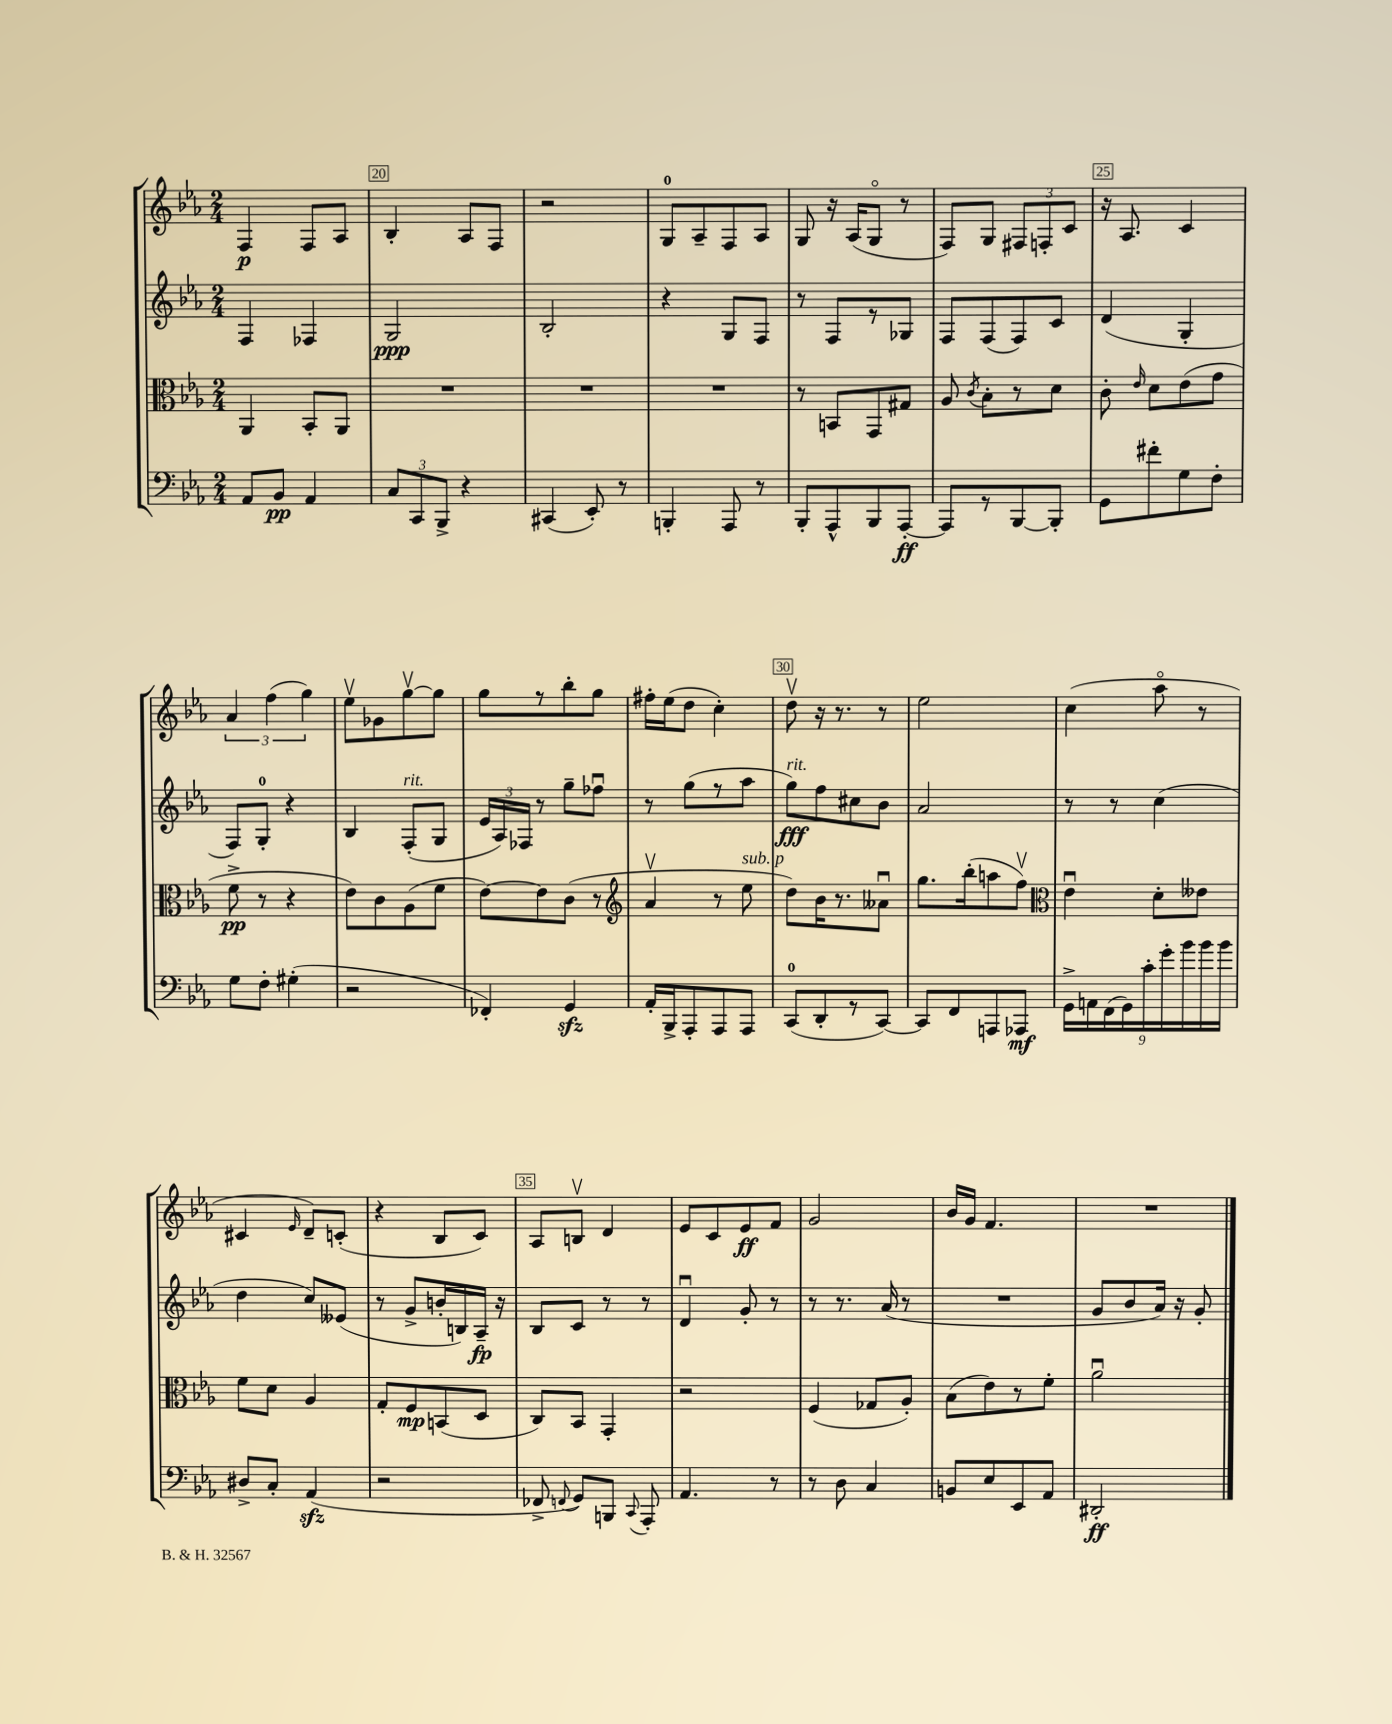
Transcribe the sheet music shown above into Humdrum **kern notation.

**kern	**kern	**kern	**kern
*staff4	*staff3	*staff2	*staff1
*clefF4	*clefC3	*clefG2	*clefG2
*k[b-e-a-]	*k[b-e-a-]	*k[b-e-a-]	*k[b-e-a-]
*M2/4	*M2/4	*M2/4	*M2/4
8AA-/L	4AA-/	4F/	4F/
8BB-/J	.	.	.
4AA-/	8BB-'/L	4F-/	8F/L
.	8AA-/J	.	8A-/J
=	=	=	=
12C/L	2r	2G/	4B-'/
12CC/	.	.	.
12BBB-^/J	.	.	.
4r	.	.	8A-/L
.	.	.	8F/J
=	=	=	=
(4CC#/	2r	2B-'/	2r
8EE-'/)	.	.	.
8r	.	.	.
=	=	=	=
4BBB'/	2r	4r	8G/L
.	.	.	8A-~/
8AAA-/	.	8G/L	8F/
8r	.	8F/J	8A-/J
=	=	=	=
8BBB-'/L	8r	8r	8G/
8AAA-^^/	8BB/L	8F/L	16r
.	.	.	(16A-/LK
8BBB-/	8GG/	8r	8Go/J
[8AAA-'/J	8G#/J	8G-/J	8r
=	=	=	=
8AAA-/]L	8A-/	8F/L	8F/L)
.	8qc/	.	.
8r	8B-'\L	(8F/	8G/J
[8BBB-/	8r	8F/)	12F#/L
.	.	.	12F'/
8BBB-'/]J	8d\J	8c/J	.
.	.	.	12c/J
=	=	=	=
8GG\L	8c'\	(4d/	16r
.	.	.	8.A-/
.	16qqe-/	.	.
8f#'\	8d\L	.	.
8G\	(8e-\	4G'/	4c/
8F'\J	8g\J	.	.
=	=	=	=
8G\L	8f^\	8F/L)	6a-/
8F'\J	8r	8G'/J	.
.	.	.	(6ff\
(4G#'\	4r	4r	.
.	.	.	6gg\)
=	=	=	=
2r	8e-\L)	4B-/	8ee-v\L
.	8c\	.	8g-\
.	(8A-\	(8F'/L	[8ggv\
.	8f\J	8G/J	8gg\]J
=	=	=	=
4FF-'/)	[8e-\L)	24e-/LL	8gg\L
.	.	24A-/)	.
.	.	24F-/JJ	.
.	8e-\]	8r	8r
4GG/	(8c\J	8gg~\L	8bb-'\
.	8r	8ff-u\J	8gg\J
=	=	=	=
*	*clefG2	*	*
16AA-'/LL	4a-v/	8r	16ff#'\LL
16BBB-^/J	.	.	(16ee-\J
8AAA-'/	.	(8gg\L	8dd\J
8AAA-/	8r	8r	4cc'\)
8AAA-/J	8ee-\	8aa-\J	.
=	=	=	=
(8CC/L	8dd\L)	8gg\L)	8ddv\
8DD'/	16b-\K	8ff\	16r
.	8.r	.	8.r
8r	.	8cc#\	.
[8CC/J)	8a--u\J	8b-\J	8r
=	=	=	=
8CC/]L	8.gg\L	2a-/	2ee-\
8FF/	.	.	.
.	(16bb-'\k	.	.
8AAA/	8aa\	.	.
8AAA-/J	8ffv\J)	.	.
=	=	=	=
*	*clefC3	*	*
18GG^\LL	4e-u\	8r	(4cc\
18AA\	.	.	.
(18FF\	.	.	.
.	.	8r	.
18GG\)	.	.	.
18c'\	.	.	.
.	8d'\L	(4cc\	8aa-o\
18g'\	.	.	.
18b-\	.	.	.
.	8e--\J	.	8r
18b-\	.	.	.
18b-\JJ	.	.	.
=	=	=	=
8D#^/L	8f\L	4dd\	4c#/
8C'/J	8d\J	.	.
.	.	.	16qqe-/
(4AA-/	4A-/	8cc/L)	8d~/L)
.	.	(8e--/J	(8c'/J
=	=	=	=
2r	8G'/L	8r	4r
.	8F/	8g^/L	.
.	(8BB/	16b'/L	8B-/L
.	.	16B/)	.
.	8D/J	16A-~/JJ	8c/J)
.	.	16r	.
=	=	=	=
8FF-^/	8C/L)	8B-/L	8A-/L
8qqFF/	.	.	.
8GG/L)	8BB-/J	8c/J	8Bv/J
8BBB/J	4GG'/	8r	4d/
8qqCC/	.	.	.
8AAA-'/	.	8r	.
=	=	=	=
4.AA-/	2r	4du/	8e-/L
.	.	.	8c/
.	.	8g'/	8e-/
8r	.	8r	8f/J
=	=	=	=
8r	(4F/	8r	2g/
8D\	.	8.r	.
4C/	8G-/L	.	.
.	.	(16a-/	.
.	8A-'/J)	8r	.
=	=	=	=
8BB/L	(8B-\L	2r	16b-/LL
.	.	.	16g/JJ
8E-/	8e-\)	.	4.f/
8EE-/	8r	.	.
8AA-/J	8f'\J	.	.
=	=	=	=
2DD#'/	2a-u\	8g/L	2r
.	.	8b-/	.
.	.	16a-/Jk)	.
.	.	16r	.
.	.	8g'/	.
==	==	==	==
*-	*-	*-	*-
